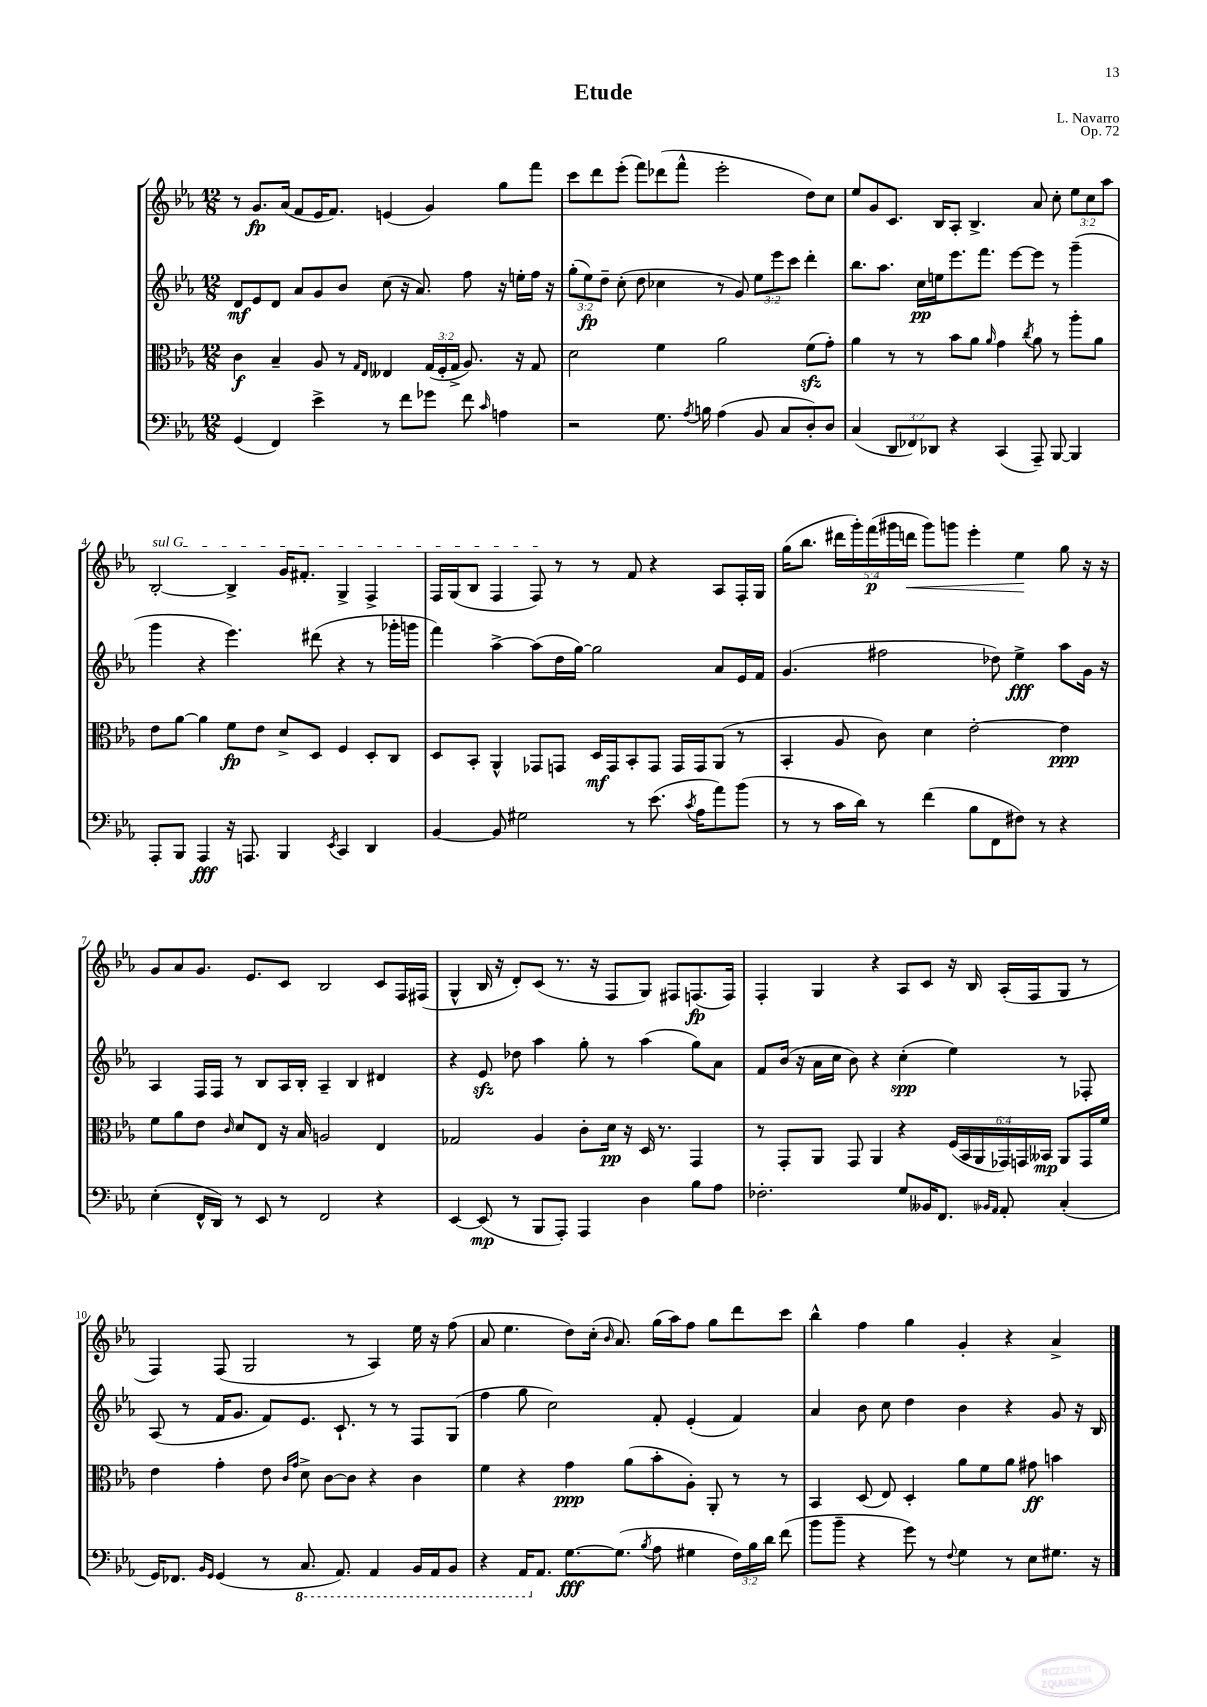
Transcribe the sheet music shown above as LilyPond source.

\header { title = "Etude" composer = "L. Navarro" opus = "Op. 72" }
<<
\new StaffGroup <<
\new Staff = "s0" {
    \clef treble \key ees \major \numericTimeSignature \time 12/8 \override Staff.TupletNumber.text = #tuplet-number::calc-fraction-text
    \autoBeamOff r8 g'8.[\fp aes'16]( f'8[ ees'16 f'8.]) e'4( g'4) g''8[ f'''8] |
    c'''8[ d'''8 ees'''8]-.( f'''8[) des'''8( f'''8]-^ ees'''2-. d''8[) c''8] |
    ees''8[ g'8 c'8.] bes16[ aes8]-. bes4.-> aes'8 c''8-. \tuplet 3/2 { ees''8[ c''8 aes''8] } |
    \once \override TextSpanner.bound-details.left.text = \markup { \italic "sul G" } bes2~-.\startTextSpan bes4-> g'16[ fis'8.]-. g4-> f4-> |
    f16[ g16( bes8] f4 f8\stopTextSpan) r8 r8 f'8 r4 aes8[ f16-. g16] |
    g''16[( bes''8.] \tuplet 5/4 { dis'''16[ g'''16-.) f'''16\p( gis'''16 d'''16]\< } gis'''8[) g'''8] ees'''4-. ees''4\! g''8 r16 r16 |
    g'8[ aes'8 g'8.] ees'8.[ c'8] bes2 c'8[ f16 fis16]( |
    g4-^ bes16 r16 d'8[-.) c'8]( r8. r16 f8[ g8]) fis8[ f8.\fp( f16]) |
    f4-. g4 r4 aes8[ c'8] r16 bes16 aes16[-.( f16 g8] r8 |
    f4) f8( g2 r8 aes4) ees''16 r16 f''8( |
    aes'8 ees''4. d''8[) c''16]-.( \grace { bes'16 } aes'8.) g''16[( aes''16) f''8] g''8[ d'''8 c'''8] |
    bes''4-^ f''4 g''4 g'4-. r4 aes'4-> \bar "|." |
}
\new Staff = "s1" {
    \clef treble \key ees \major \numericTimeSignature \time 12/8 \override Staff.TupletNumber.text = #tuplet-number::calc-fraction-text
    \autoBeamOff d'8[\mf ees'8 d'8] aes'8[ g'8 bes'8] c''8( r16 aes'8.) f''8 r16 e''16[-. f''16] r16 |
    \tuplet 3/2 { g''8[-.( ees''8\fp) d''8]-- } c''8-.( d''8 ces''4 r8 g'8) \tuplet 3/2 { ees''8[ ees'''8 c'''8] } d'''4-. |
    bes''8.[ aes''8.] c''16[\pp e''16 ees'''8. f'''8.] ees'''8[~ ees'''8] r8 g'''4--( |
    g'''4 r4 ees'''4.) dis'''8( r4 r8 ges'''16[-. g'''16] |
    f'''4) aes''4~-> aes''8[( d''16 g''16]~) g''2 aes'8[ ees'16 f'16] |
    g'4.( fis''2 des''8) ees''4->\fff aes''8[ g'16] r16 |
    aes4 f16[ f16] r8 bes8[ aes16 bes16]-. aes4-- bes4 dis'4 |
    r4 ees'8\sfz des''8 aes''4 g''8-. r8 aes''4( g''8[) aes'8] |
    f'8[ bes'16]( r16 aes'16[ c''16] bes'8) r4 c''4-.\spp( ees''4) r8 fes8-. |
    aes8( r8 f'16[ g'8.] f'8[) ees'8.] c'8.-! r8 r8 f8[ g8]( |
    f''4 g''8 c''2) f'8-. ees'4-.( f'4) |
    aes'4 bes'8 c''8 d''4 bes'4 r4 g'8 r16 bes16 \bar "|." |
}
\new Staff = "s2" {
    \clef alto \key ees \major \numericTimeSignature \time 12/8 \override Staff.TupletNumber.text = #tuplet-number::calc-fraction-text
    \autoBeamOff c'4\f bes4-- aes8 r8 \grace { g16[ ees16] } eeses4 \tuplet 3/2 { g16[( f16-. g16]-> } aes8.) r16 g8 |
    d'2 f'4 aes'2 f'8[\sfz( g'8]-.) |
    aes'4 r8 r8 bes'8[ aes'8] \grace { aes'16 } g'4 \acciaccatura { c''8 } aes'8 r8 aes''8[-. aes'8] |
    ees'8[ aes'8]~ aes'4 f'8[\fp ees'8] d'8[-> d8] f4 d8[-. c8] |
    d8[ bes,8]-. aes,4-^ ges,8[ g,8] d16[\mf g,16 bes,8-. g,8] g,16[ g,16 aes,8]( r8 |
    bes,4-. aes8 c'8) d'4 ees'2~-. ees'4\ppp |
    f'8[ aes'8 ees'8] \grace { c'16 } d'8[ ees8] r16 bes16 a2 ees4 |
    ges2 aes4 c'8[-. d'16]\pp r16 d16 r8. g,4 |
    r8 g,8[-. aes,8] g,8 aes,4 r4 \tuplet 6/4 { f16[( bes,16 aes,16 ges,16) g,16 beses,16]\mp } aes,8[ g,16 f'16] |
    ees'4 g'4-. ees'8 \grace { c'16[ g'16] } d'8-> c'8[~ c'8] r4 c'4 |
    f'4 r4 g'4\ppp aes'8[( bes'8-. aes8]-.) aes,8-. r8 r8 |
    bes,4 d8( ees8) d4-. aes'8[ f'8 aes'8] gis'8\ff b'4 \bar "|." |
}
\new Staff = "s3" {
    \clef bass \key ees \major \numericTimeSignature \time 12/8 \override Staff.TupletNumber.text = #tuplet-number::calc-fraction-text
    \autoBeamOff g,4( f,4) ees'4-> r8 f'8[ ges'8] f'8 \grace { c'16 } a4 |
    r2 g8. \acciaccatura { aes8 } b16 aes4( bes,8 c8[ d8-.) d8] |
    c4( \tuplet 3/2 { d,8[ fes,8) des,8] } r4 c,4( aes,,8--) bes,,8~ bes,,4 |
    aes,,8[-. bes,,8] aes,,4\fff r16 a,,8. bes,,4 \acciaccatura { ees,8 } c,4 d,4 |
    bes,4~ bes,8 gis2 r8 ees'8.( \acciaccatura { c'8 } aes16[ aes'8) bes'8]( |
    r8 r8 c'16[ d'16]) r8 f'4( bes8[ f,8 fis8]) r8 r4 |
    ees4-.( f,16[-^ d,16]) r8 ees,8 r8 f,2 r4 |
    ees,4~ ees,8\mp( r8 bes,,8[ aes,,8]-.) aes,,4 d4 bes8[ aes8] |
    fes2.-. g8[ beses,16 f,8.] \grace { bes,16[ aes,16] } aes,8-. c4-.( |
    g,16[) fes,8.] \grace { bes,16[ g,16] } g,4( r8 \ottava #-1 c,8. aes,,8.) aes,,4 bes,,16[ aes,,16 bes,,8] |
    r4 aes,,16[ \ottava #0 aes,8.] g8.[~\fff g8.]( \acciaccatura { bes8 } aes8 gis4 \tuplet 3/2 { f16[) bes16 d'16] } f'8( |
    bes'8[ bes'8]-- r4 g'8) r8 \appoggiatura { f8 } g4 r8 ees8[ gis8.] r16 \bar "|." |
}
>>
>>
